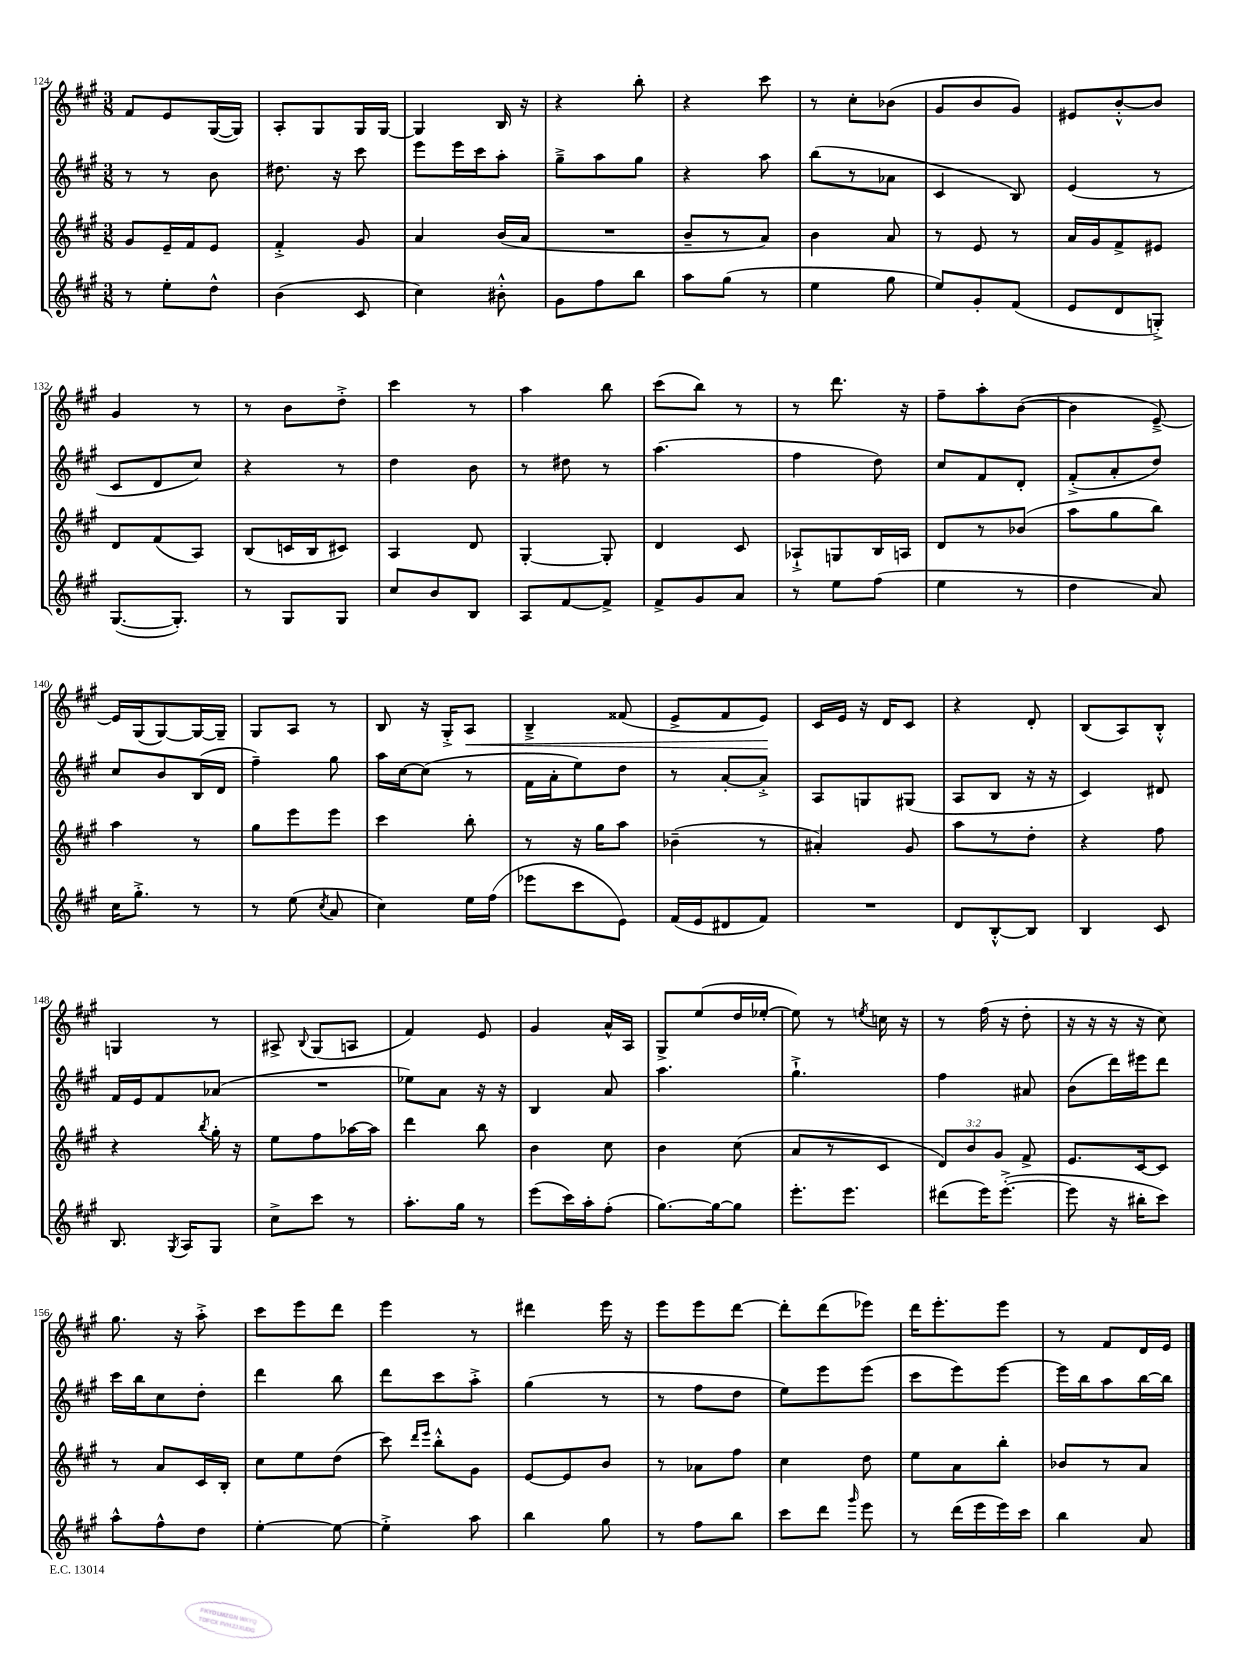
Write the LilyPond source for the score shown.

<<
\new StaffGroup <<
\new Staff = "s0" {
    \clef treble \key a \major \numericTimeSignature \time 3/8
    \autoBeamOff fis'8[ e'8 gis16~( gis16]) |
    a8[-. gis8 gis16 gis16]~ |
    gis4 b16 r16 |
    r4 b''8-. |
    r4 cis'''8 |
    r8 cis''8[-. bes'8]( |
    gis'8[ b'8 gis'8]) |
    eis'8[ b'8~-.-^ b'8] |
    gis'4 r8 |
    r8 b'8[ d''8]-.-> |
    cis'''4 r8 |
    a''4 b''8 |
    cis'''8[( b''8]) r8 |
    r8 d'''8. r16 |
    fis''8[-- a''8-. b'8]~( |
    b'4 e'8~--->) |
    e'16[ gis16( gis8~) gis16~ gis16]-- |
    gis8[ a8] r8 |
    b8 r16 gis16[-.-> a8]\< |
    b4---> fisis'8( |
    e'8[-> fis'8 e'8]\!) |
    cis'16[ e'16] r16 d'16[ cis'8] |
    r4 d'8-. |
    b8[( a8) b8]-.-^ |
    g4 r8 |
    ais8-> \appoggiatura { b8 } gis8[( a8] |
    fis'4) e'8 |
    gis'4 a'16[-^ a16] |
    gis8[-> e''8( d''16 ees''16]~-. |
    ees''8) r8 \acciaccatura { e''8 } c''16 r16 |
    r8 fis''16( r16 d''8-. |
    r16 r16 r16 r16 cis''8) |
    gis''8. r16 a''8-.-> |
    cis'''8[ e'''8 d'''8] |
    e'''4 r8 |
    dis'''4 e'''16 r16 |
    e'''8[ e'''8 d'''8]~ |
    d'''8[-. d'''8( ees'''8]) |
    d'''16[ e'''8.-. e'''8] |
    r8 fis'8[ d'16 e'16] \bar "|." |
}
\new Staff = "s1" {
    \clef treble \key a \major \numericTimeSignature \time 3/8
    \autoBeamOff r8 r8 b'8 |
    dis''8. r16 cis'''8 |
    e'''8[ e'''16 cis'''16 a''8]-. |
    gis''8[---> a''8 gis''8] |
    r4 a''8 |
    b''8[( r8 aes'8] |
    cis'4 b8) |
    e'4( r8 |
    cis'8[ d'8 cis''8]) |
    r4 r8 |
    d''4 b'8 |
    r8 dis''8 r8 |
    a''4.( |
    fis''4 d''8) |
    cis''8[ fis'8 d'8]-. |
    fis'8[-.->( a'8-. d''8]) |
    cis''8[ b'8 b16( d'16] |
    fis''4--) gis''8 |
    a''16[ cis''16~ cis''8]( r8 |
    fis'16[ a'16-. e''8) d''8] |
    r8 a'8[~-. a'8]-.-> |
    a8[ g8 gis8]( |
    a8[ b8] r16 r16 |
    cis'4) dis'8 |
    fis'16[ e'16 fis'8 aes'8]( |
    R4. |
    ees''8[) a'8] r16 r16 |
    b4 a'8 |
    a''4. |
    gis''4.-!-> |
    fis''4 ais'8 |
    b'8[( d'''16) eis'''16 d'''8] |
    cis'''16[ b''16 cis''8 d''8]-. |
    d'''4 b''8 |
    d'''8[ cis'''8 a''8]-.-> |
    gis''4( r8 |
    r8 fis''8[ d''8] |
    e''8[) e'''8 e'''8]( |
    cis'''8[ e'''8) e'''8]~ |
    e'''16[ b''16 a''8 b''16~ b''16] \bar "|." |
}
\new Staff = "s2" {
    \clef treble \key a \major \numericTimeSignature \time 3/8 \override Staff.TupletNumber.text = #tuplet-number::calc-fraction-text
    \autoBeamOff gis'8[ e'16-- fis'16 e'8] |
    fis'4-.-> gis'8 |
    a'4 b'16[( a'16] |
    R4. |
    b'8[-- r8 a'8]) |
    b'4 a'8 |
    r8 e'8 r8 |
    a'16[ gis'16 fis'8-> eis'8] |
    d'8[ fis'8( a8]) |
    b8[( c'16 b16 cis'8]) |
    a4 d'8 |
    gis4~-. gis8-. |
    d'4 cis'8 |
    aes8[-!-> g8 b16 a16] |
    d'8[ r8 bes'8]( |
    a''8[ gis''8 b''8]) |
    a''4 r8 |
    gis''8[ e'''8 e'''8] |
    cis'''4 b''8-. |
    r8 r16 gis''16[ a''8] |
    bes'4--( r8 |
    ais'4-.) gis'8 |
    a''8[ r8 d''8]-. |
    r4 fis''8 |
    r4 \acciaccatura { b''8 } gis''16-. r16 |
    e''8[ fis''8 aes''16~ aes''16] |
    d'''4 b''8 |
    b'4 cis''8 |
    b'4 cis''8( |
    a'8[ r8 cis'8] |
    \tuplet 3/2 { d'8[) b'8 gis'8] } fis'8-> |
    e'8.[ cis'16~ cis'8] |
    r8 a'8[ cis'16 b16]-. |
    cis''8[ e''8 d''8]( |
    cis'''8) \grace { d'''16[ e'''16] } b''8[-.-^ gis'8] |
    e'8[~ e'8 b'8] |
    r8 aes'8[ fis''8] |
    cis''4 d''8 |
    e''8[ a'8 b''8]-. |
    bes'8[ r8 a'8] \bar "|." |
}
\new Staff = "s3" {
    \clef treble \key a \major \numericTimeSignature \time 3/8
    \autoBeamOff r8 e''8[-. d''8]-^ |
    b'4( cis'8 |
    cis''4) bis'8-.-^ |
    gis'8[ fis''8 b''8] |
    a''8[ gis''8]( r8 |
    e''4 gis''8 |
    e''8[) gis'8-. fis'8]( |
    e'8[ d'8 g8]-.->) |
    gis8.[~( gis8.]-.) |
    r8 gis8[ gis8] |
    cis''8[ b'8 b8] |
    a8[ fis'8~ fis'8]-> |
    fis'8[-> gis'8 a'8] |
    r8 e''8[ fis''8]( |
    e''4 r8 |
    d''4 a'8) |
    cis''16[ gis''8.]-.-> r8 |
    r8 e''8( \acciaccatura { cis''8 } a'8 |
    cis''4) e''16[ fis''16]( |
    ees'''8[ cis'''8 e'8]) |
    fis'16[( e'16 dis'8 fis'8]) |
    R4. |
    d'8[ b8~-.-^ b8] |
    b4 cis'8 |
    b8. \acciaccatura { gis8 } a16[ gis8] |
    cis''8[-> cis'''8] r8 |
    a''8.[-. gis''16] r8 |
    e'''8[( cis'''16) a''16-. fis''8]-.( |
    gis''8.[~) gis''16~ gis''8] |
    e'''8.[-. e'''8.] |
    dis'''8[( e'''16) e'''8.]~-.->( |
    e'''8 r16 bis''16[-. cis'''8]) |
    a''8[-^ fis''8-^ d''8] |
    e''4~-. e''8~ |
    e''4-.-> a''8 |
    b''4 gis''8 |
    r8 fis''8[ b''8] |
    cis'''8[ d'''8] \grace { gis'''16 } e'''8 |
    r8 d'''16[( e'''16 e'''16) cis'''16] |
    b''4 a'8 \bar "|." |
}
>>
>>
\layout { \context { \Score currentBarNumber = #124 } }
